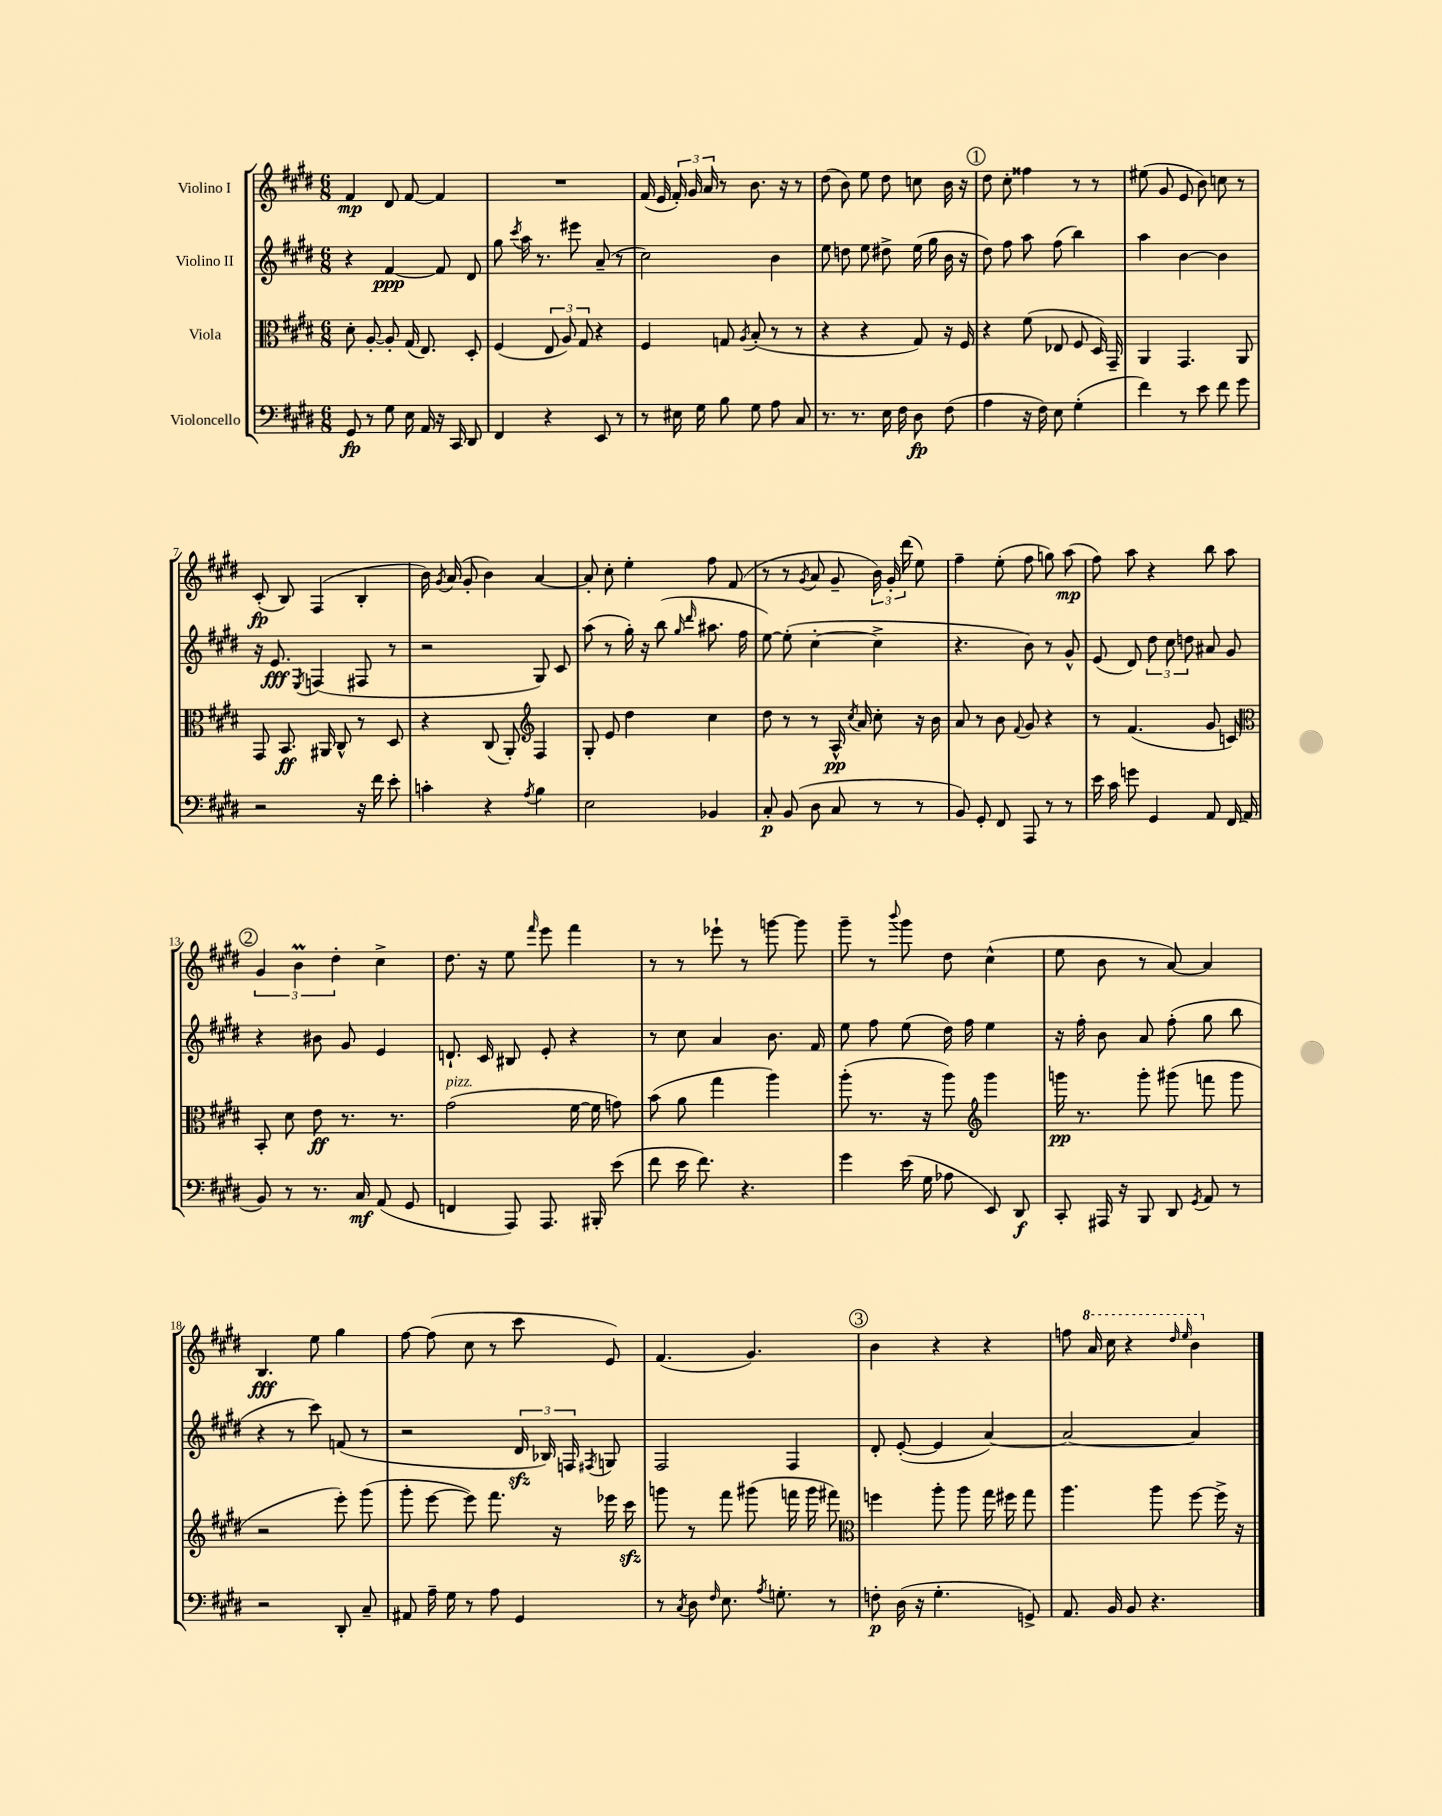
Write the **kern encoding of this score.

**kern	**dynam	**kern	**dynam	**kern	**dynam	**kern	**dynam
*part4	*part4	*part3	*part3	*part2	*part2	*part1	*part1
*staff4	*staff4	*staff3	*staff3	*staff2	*staff2	*staff1	*staff1
*I"Violoncello	*	*I"Viola	*	*I"Violino II	*	*I"Violino I	*
*clefF4	*	*clefC3	*	*clefG2	*	*clefG2	*
*k[f#c#g#d#]	*	*k[f#c#g#d#]	*	*k[f#c#g#d#]	*	*k[f#c#g#d#]	*
*M6/8	*	*M6/8	*	*M6/8	*	*M6/8	*
=1	=1	=1	=1	=1	=1	=1	=1
8GG#/	fp	8d#'\	.	4r	.	4f#/	mp
8r	.	[8A'/	.	.	.	.	.
8G#\	.	8A'/]	.	[4f#/	ppp	8d#/	.
16E\	.	(16G#/	.	.	.	[8f#/	.
16AA/	.	8.E/)	.	.	.	.	.
16r	.	.	.	8f#/]	.	4f#/]	.
16CC#/	.	.	.	.	.	.	.
8DD#/	.	8D#'/	.	8d#/	.	.	.
=2	=2	=2	=2	=2	=2	=2	=2
4FF#/	.	(4F#/	.	8gg#\	.	2.r	.
.	.	.	.	8qccc#/	.	.	.
.	.	.	.	16aa\	.	.	.
.	.	.	.	8.r	.	.	.
4r	.	12E/	.	.	.	.	.
.	.	12A/)	.	.	.	.	.
.	.	.	.	8eee#X\	.	.	.
.	.	12G#/	.	.	.	.	.
8EE/	.	4r	.	(8a~/	.	.	.
8r	.	.	.	8r	.	.	.
=3	=3	=3	=3	=3	=3	=3	=3
8r	.	4F#/	.	2cc#\)	.	(16f#/	.
.	.	.	.	.	.	16e/	.
16E#X\	.	.	.	.	.	24f#'/)	.
.	.	.	.	.	.	24g#/	.
16G#\	.	.	.	.	.	.	.
.	.	.	.	.	.	24a/	.
8B\	.	8Gn/	.	.	.	8r	.
.	.	8qA/	.	.	.	.	.
8G#\	.	(8B'/	.	.	.	8.b\	.
8A\	.	8r	.	4b\	.	.	.
.	.	.	.	.	.	16r	.
8C#/	.	8r	.	.	.	8r	.
=4	=4	=4	=4	=4	=4	=4	=4
8.r	.	4r	.	8ee\	.	(8dd#\	.
.	.	.	.	8ddn\	.	8b\)	.
8.r	.	.	.	.	.	.	.
.	.	4r	.	8ee\	.	8ee\	.
16E\	.	.	.	8dd#X^\	.	8dd#\	.
16F#\	.	.	.	.	.	.	.
8D#\	fp	8G#/)	.	(16ee\	.	8ccn\	.
.	.	.	.	16gg#\	.	.	.
(8F#\	.	16r	.	16b\	.	16b\	.
.	.	16F#/	.	16r	.	16r	.
!!LO:REH:place=s1:t=1
=5	=5	=5	=5	=5	=5	=5	=5
4A\	.	4r	.	8dd#\)	.	8dd#\	.
.	.	.	.	8ff#\	.	8cc#'\	.
16r	.	(8f#\	.	8aa\	.	4ff##X\	.
16F#\)	.	.	.	.	.	.	.
8E\	.	8E-X/	.	(8ff#\	.	.	.
(4G#'\	.	8F#/	.	4bb\)	.	8r	.
.	.	16D#/)	.	.	.	8r	.
.	.	16GG#~/	.	.	.	.	.
=6	=6	=6	=6	=6	=6	=6	=6
4f#\)	.	4AA/	.	4aa\	.	(8ee#X\	.
.	.	.	.	.	.	8g#/	.
8r	.	4.GG#/	.	[4b\	.	8e/	.
8e\	.	.	.	.	.	8b\)	.
8f#\	.	.	.	4b\]	.	8ccn\	.
8g#\	.	8AA/	.	.	.	8r	.
!!LO:LB:g=z
=7	=7	=7	=7	=7	=7	=7	=7
2r	.	8GG#/	.	16r	.	(8c#'/	fp
.	.	.	.	8.e/	fff	.	.
.	.	8.BB/	ff	.	.	8B/)	.
.	.	.	.	8qE/	.	.	.
.	.	.	.	(4Fn/	.	(4F#/	.
.	.	16AA#X/	.	.	.	.	.
.	.	8C#^^/	.	.	.	.	.
16r	.	8r	.	8F#X/	.	4B'/	.
16f#\	.	.	.	.	.	.	.
8e'\	.	8D#/	.	8r	.	.	.
=8	=8	=8	=8	=8	=8	=8	=8
4cn'\	.	4r	.	2r	.	16b\)	.
.	.	.	.	.	.	8qg#/	.
.	.	.	.	.	.	(16a/	.
.	.	.	.	.	.	8g#'/	.
4r	.	(8C#/	.	.	.	4b\)	.
.	.	8AA'/)	.	.	.	.	.
8qA/	.	.	.	.	.	.	.
*	*	*clefG2	*	*	*	*	*
4B\	.	4F#/	.	8G#/)	.	[4a/	.
.	.	.	.	8c#/	.	.	.
=9	=9	=9	=9	=9	=9	=9	=9
2E\	.	8G#'/	.	(8aa\	.	8a'/]	.
.	.	8e/	.	8r	.	8cc#'\	.
.	.	4dd#\	.	16gg#'\)	.	4ee'\	.
.	.	.	.	16r	.	.	.
.	.	.	.	(8bb\	.	.	.
.	.	.	.	16qqgg#/	.	.	.
.	.	.	.	16qqddd#/	.	.	.
4BB-X/	.	4cc#\	.	8.aa#X\	.	8ff#\	.
.	.	.	.	.	.	(8f#/	.
.	.	.	.	16ff#\	.	.	.
=10	=10	=10	=10	=10	=10	=10	=10
8C#'/	p	8dd#\	.	[8ee\)	.	8r	.
(8BB/	.	8r	.	(8ee'\]	.	8r	.
.	.	.	.	.	.	8qg#/	.
8D#\	.	8r	.	[4cc#'\	.	8a/	.
8C#/	.	16A^^/	pp	.	.	8g#~/	.
.	.	8qcc#/	.	.	.	.	.
.	.	16a/	.	.	.	.	.
8r	.	8cc#'\	.	4cc#^\]	.	24b\)	.
.	.	.	.	.	.	24g#'/	.
.	.	.	.	.	.	(24ddd#\	.
8r	.	16r	.	.	.	8ee\)	.
.	.	16b\	.	.	.	.	.
=11	=11	=11	=11	=11	=11	=11	=11
8BB/)	.	8a/	.	4.r	.	4ff#~\	.
8GG#'/	.	8r	.	.	.	.	.
8FF#/	.	8b\	.	.	.	(8ee'\	.
.	.	8qqf#/	.	.	.	.	.
8AAA/	.	8g#/	.	8b\)	.	8ff#\	.
8r	.	4r	.	8r	.	8ggn\)	.
8r	.	.	.	8g#^^/	.	(8aa\	mp
=12	=12	=12	=12	=12	=12	=12	=12
16e\	.	8r	.	(8e/	.	8ff#\)	.
16c#\	.	.	.	.	.	.	.
8gn\	.	(4.f#/	.	8d#/)	.	8aa\	.
4GG#/	.	.	.	12dd#\	.	4r	.
.	.	.	.	12cc#\	.	.	.
.	.	.	.	12ddn\	.	.	.
8AA/	.	8g#/	.	8a#X/	.	8bb\	.
16FF#/	.	8cn/)	.	8g#/	.	8aa\	.
(16AA/	.	.	.	.	.	.	.
!!LO:LB:g=z
!!LO:REH:place=s1:t=2
=13	=13	=13	=13	=13	=13	=13	=13
*	*	*clefC3	*	*	*	*	*
8BB/)	.	8BB'/	.	4r	.	6g#/	.
8r	.	8d#\	.	.	.	.	.
.	.	.	.	.	.	6bM\	.
8.r	.	8e\	ff	8b#X\	.	.	.
.	.	.	.	.	.	6dd#'\	.
.	.	8.r	.	8g#/	.	.	.
16C#/	mf	.	.	.	.	.	.
(8AA/	.	.	.	4e/	.	4cc#^\	.
.	.	8.r	.	.	.	.	.
8GG#/	.	.	.	.	.	.	.
=14	=14	=14	=14	=14	=14	=14	=14
!	!	!LO:TX:a:i:t=pizz.	!	!	!	!	!
4FFn/	.	(2g#\	.	8.dn`/	.	8.dd#\	.
.	.	.	.	16c#/	.	16r	.
8AAA/)	.	.	.	8B#X/	.	8ee\	.
.	.	.	.	.	.	16qqfff#/	.
8.AAA/	.	.	.	8e'/	.	8eee\	.
.	.	[16f#\	.	4r	.	4fff#\	.
16BBB#X'/	.	16f#\]	.	.	.	.	.
(8e\	.	8gn\)	.	.	.	.	.
=15	=15	=15	=15	=15	=15	=15	=15
8f#\	.	(8b\	.	8r	.	8r	.
16e\	.	8a\	.	8cc#\	.	8r	.
8.f#\)	.	.	.	.	.	.	.
.	.	4gg#\	.	4a/	.	8eee-X`\	.
4.r	.	.	.	.	.	8r	.
.	.	4aa\)	.	8.b\	.	[8gggn\	.
.	.	.	.	.	.	8ggg\]	.
.	.	.	.	16f#/	.	.	.
=16	=16	=16	=16	=16	=16	=16	=16
4g#\	.	(8aa'\	.	8ee\	.	8ggg#~\	.
.	.	8.r	.	8ff#\	.	8r	.
.	.	.	.	.	.	8qqbbb/	.
(16e\	.	.	.	(8ee\	.	8ggg#\	.
16G#\	.	16r	.	.	.	.	.
8A-X\	.	8aa\)	.	16dd#\)	.	8dd#\	.
.	.	.	.	16ff#\	.	.	.
*	*	*clefG2	*	*	*	*	*
8EE/)	.	4ggg#\	.	4ee\	.	(4cc#^^\	.
8DD#/	f	.	.	.	.	.	.
=17	=17	=17	=17	=17	=17	=17	=17
8CC#'/	.	16gggn\	pp	16r	.	8ee\	.
.	.	8.r	.	16ff#'\	.	.	.
16AAA#X/	.	.	.	8b\	.	8b\	.
16r	.	.	.	.	.	.	.
8BBB/	.	8ggg'\	.	8a/	.	8r	.
8DD#/	.	(8ggg#X\	.	(8ff#'\	.	[8a/)	.
8qGG#/	.	.	.	.	.	.	.
8AA/	.	8fffn\	.	8gg#\	.	4a/]	.
8r	.	8ggg#\	.	8bb\	.	.	.
!!LO:LB:g=z
=18	=18	=18	=18	=18	=18	=18	=18
2r	.	2r	.	4r	.	4.B/	fff
.	.	.	.	8r	.	.	.
.	.	.	.	8ccc#\)	.	8ee\	.
8DD#'/	.	8eee'\)	.	(8fn/	.	4gg#\	.
8C#~/	.	(8ggg#\	.	8r	.	.	.
=19	=19	=19	=19	=19	=19	=19	=19
8AA#X/	.	8ggg#'\	.	2r	.	[8ff#\	.
16A~\	.	[8eee\	.	.	.	(8ff#\]	.
16G#\	.	.	.	.	.	.	.
8r	.	8eee\])	.	.	.	8cc#\	.
8A\	.	8.fff#\	.	.	.	8r	.
4GG#/	.	.	.	24d#zz/	.	8ccc#\	.
.	.	.	.	24B-X/)	.	.	.
.	.	16r	.	.	.	.	.
.	.	.	.	24Fn/	.	.	.
.	.	.	.	8qF#X/	.	.	.
.	.	16eee-X\	.	8Gn/	.	8e/)	.
.	.	16ccc#zz\	.	.	.	.	.
=20	=20	=20	=20	=20	=20	=20	=20
8r	.	8gggn\	.	2F#/	.	(4.f#/	.
8qC#/	.	.	.	.	.	.	.
8D#\	.	8r	.	.	.	.	.
16qqF#/	.	.	.	.	.	.	.
8.E\	.	8fff#\	.	.	.	.	.
.	.	(8ggg#X\	.	.	.	4.g#/)	.
8qA/	.	.	.	.	.	.	.
8.Gn'\	.	.	.	.	.	.	.
.	.	16fffn\	.	4F#/	.	.	.
.	.	16ggg#\	.	.	.	.	.
8r	.	8fff#X\)	.	.	.	.	.
!!LO:REH:place=s1:t=3
=21	=21	=21	=21	=21	=21	=21	=21
*	*	*clefC3	*	*	*	*	*
8Fn'\	p	4ffn\	.	8d#'/	.	4b\	.
(16D#\	.	.	.	([8e'/	.	.	.
16r	.	.	.	.	.	.	.
4.G#'\	.	8aa'\	.	4e/]	.	4r	.
.	.	8aa\	.	.	.	.	.
.	.	16gg#\	.	[4a/)	.	4r	.
.	.	16ff#X\	.	.	.	.	.
8GGn^/)	.	8gg#\	.	.	.	.	.
=22	=22	=22	=22	=22	=22	=22	=22
8.AA/	.	4.aa\	.	2a/_	.	8ffn\	.
*	*	*	*	*	*	*8va	*
.	.	.	.	.	.	16aa/	.
16BB/	.	.	.	.	.	16ccc#\	.
8BB/	.	.	.	.	.	4r	.
4.r	.	8aa\	.	.	.	.	.
.	.	.	.	.	.	16qqddd#/	.
.	.	.	.	.	.	16qqeee/	.
.	.	[8ff#\	.	4a/]	.	4bb\	.
.	.	16ff#^\]	.	.	.	.	.
.	.	16r	.	.	.	.	.
*	*	*	*	*	*	*X8va	*
==	==	==	==	==	==	==	==
*-	*-	*-	*-	*-	*-	*-	*-
